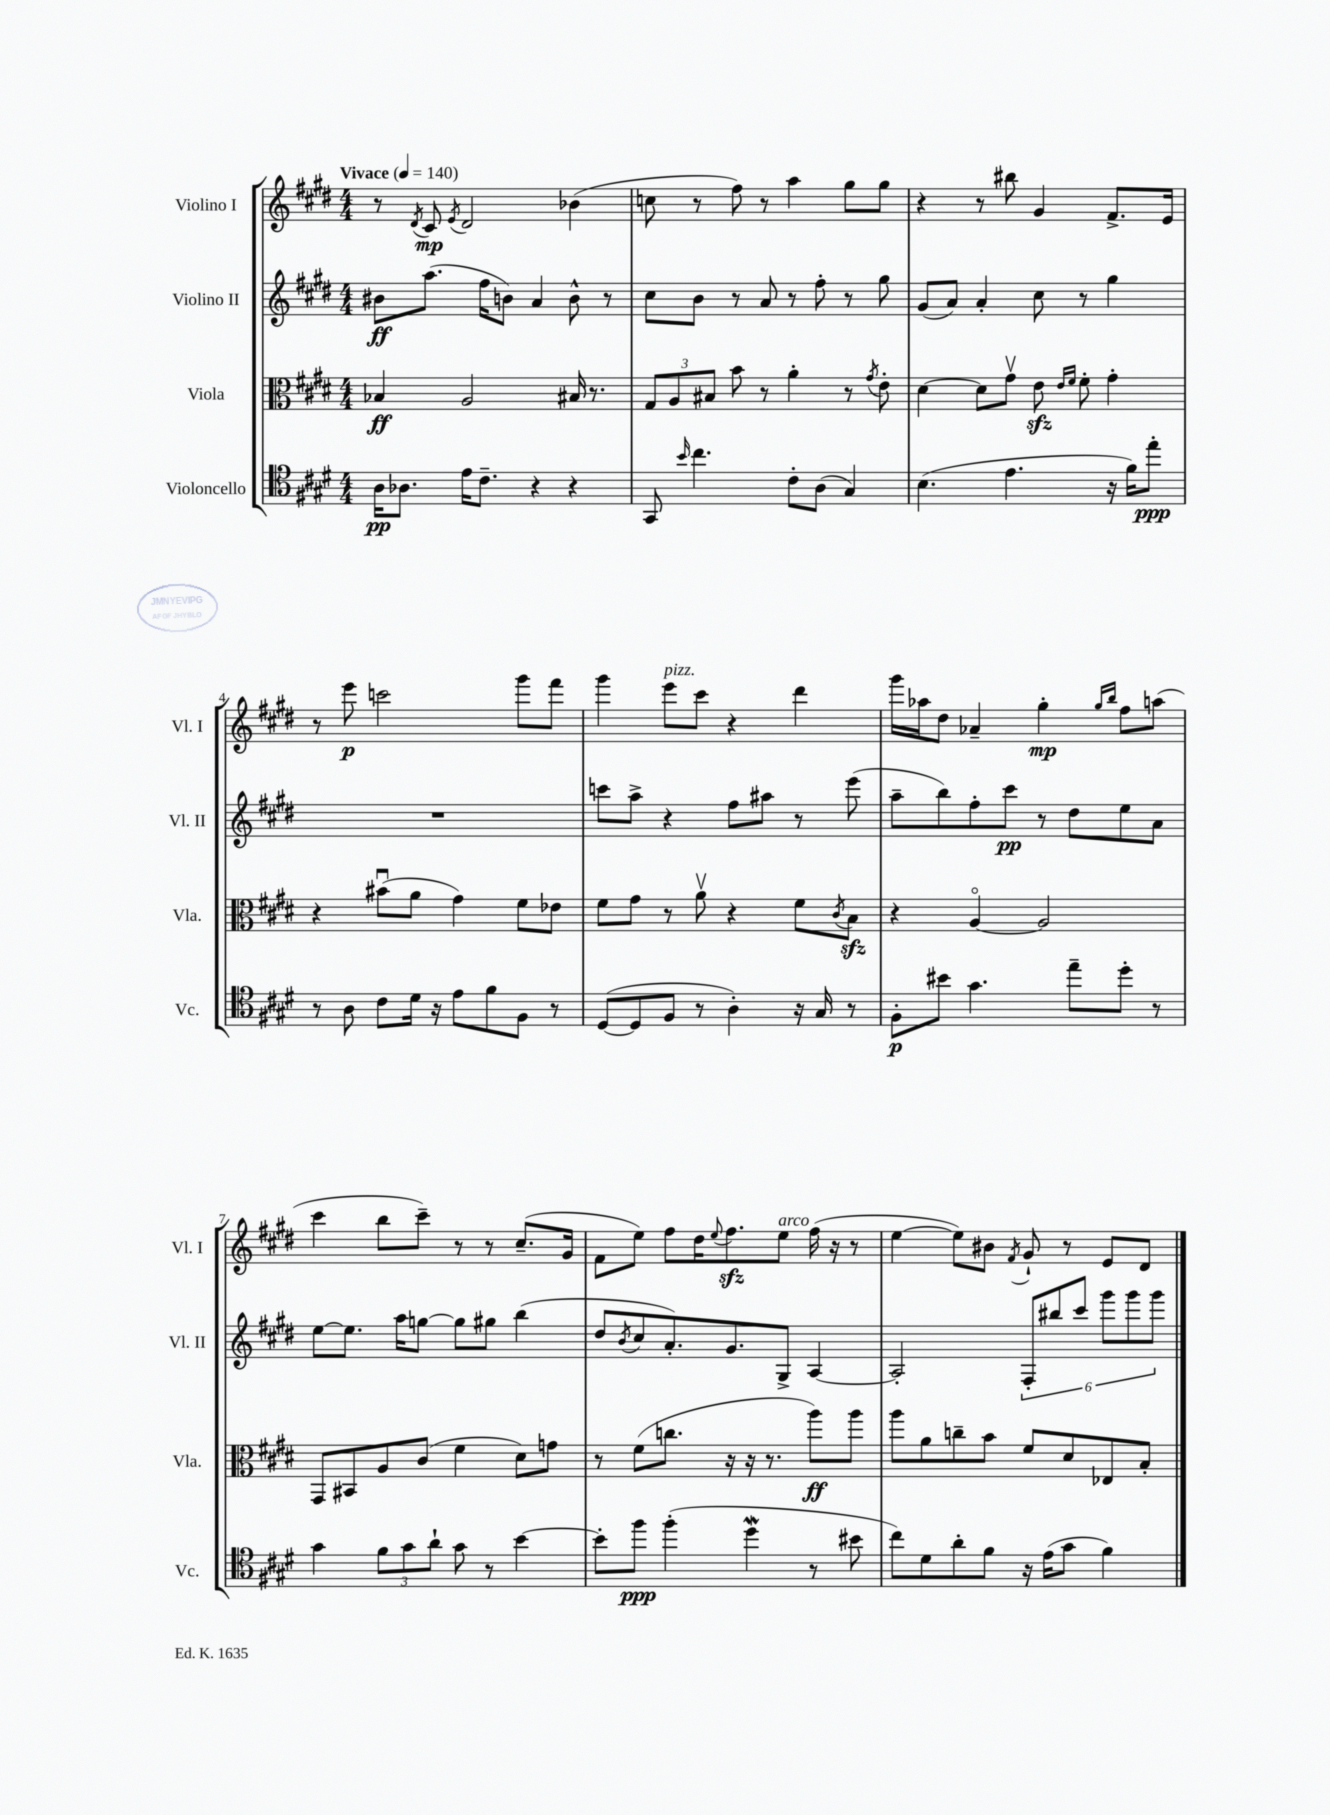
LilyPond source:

<<
\new StaffGroup <<
\new Staff = "s0" \with { instrumentName = "Violino I" shortInstrumentName = "Vl. I" } {
    \clef treble \key e \major \numericTimeSignature \time 4/4 \tempo "Vivace" 4 = 140
    r8 \acciaccatura { dis'8 } cis'8\mp \acciaccatura { e'8 } dis'2 bes'4( |
    c''8 r8 fis''8) r8 a''4 gis''8 gis''8 |
    r4 r8 bis''8 gis'4 fis'8.-> e'16 |
    r8 e'''8\p c'''2 gis'''8 fis'''8 |
    gis'''4 e'''8^\markup { \italic "pizz." } cis'''8 r4 dis'''4 |
    gis'''16 aes''16 dis''8 aes'4-- gis''4-.\mp \grace { gis''16 b''16 } fis''8 a''8( |
    cis'''4 b''8 cis'''8--) r8 r8 cis''8.--( gis'16 |
    fis'8 e''8) fis''8 dis''16 \appoggiatura { e''8 } fis''8.\sfz e''8^\markup { \italic "arco" } fis''16( r16 r8 |
    e''4~ e''8) bis'8 \acciaccatura { fis'8 } gis'8-! r8 e'8 dis'8 \bar "|." |
}
\new Staff = "s1" \with { instrumentName = "Violino II" shortInstrumentName = "Vl. II" } {
    \clef treble \key e \major \numericTimeSignature \time 4/4
    bis'8\ff a''8.( fis''16 b'8) a'4 b'8-^ r8 |
    cis''8 b'8 r8 a'8 r8 fis''8-. r8 gis''8 |
    gis'8( a'8) a'4-. cis''8 r8 gis''4 |
    R1 |
    c'''8 a''8-> r4 fis''8 ais''8 r8 e'''8( |
    a''8-- b''8) fis''8-. cis'''8\pp r8 dis''8 e''8 a'8 |
    e''8~ e''8. a''16 g''8~ g''8 gis''8 b''4( |
    dis''8 \acciaccatura { b'8 } cis''8 a'8.-.) gis'8. gis8-> a4~ |
    a2-. \tuplet 6/4 { fis8-. bis''8 cis'''8 gis'''8 gis'''8 gis'''8 } \bar "|." |
}
\new Staff = "s2" \with { instrumentName = "Viola" shortInstrumentName = "Vla." } {
    \clef alto \key e \major \numericTimeSignature \time 4/4
    bes4\ff a2 bis16 r8. |
    \tuplet 3/2 { gis8 a8 bis8 } b'8 r8 a'4-. r8 \acciaccatura { gis'8 } e'8-. |
    dis'4~ dis'8 gis'8\upbow e'8\sfz \grace { e'16 fis'16 } fis'8-. gis'4-. |
    r4 bis'8\downbow( a'8 gis'4) fis'8 ees'8 |
    fis'8 gis'8 r8 a'8\upbow r4 fis'8 \acciaccatura { cis'8 } b8\sfz |
    r4 a4~\flageolet a2 |
    gis,8 bis,8 a8 cis'8( fis'4 dis'8) g'8 |
    r8 fis'8( c''8. r16 r16 r8. a''8\ff) a''8 |
    a''8 a'8 c''8-- b'8 fis'8 dis'8 ees8 b8-. \bar "|." |
}
\new Staff = "s3" \with { instrumentName = "Violoncello" shortInstrumentName = "Vc." } {
    \clef tenor \key e \major \numericTimeSignature \time 4/4
    a16\pp aes8. e'16 cis'8.-- r4 r4 |
    gis,8 \grace { b'16 } cis''4. cis'8-. a8( gis4) |
    b4.( e'4. r16 fis'16) e''8-.\ppp |
    r8 a8 cis'8 dis'16 r16 e'8 fis'8 fis8 r8 |
    dis8~( dis8 fis8 r8 a4-.) r16 gis16 r8 |
    fis8-.\p bis'8 gis'4. e''8-- dis''8-. r8 |
    gis'4 \tuplet 3/2 { fis'8 gis'8 a'8-! } gis'8 r8 b'4~ |
    b'8-. fis''8\ppp fis''4-.( dis''4\mordent r8 bis'8 |
    cis''8) dis'8 a'8-. fis'8 r16 e'16( gis'8 fis'4) \bar "|." |
}
>>
>>
